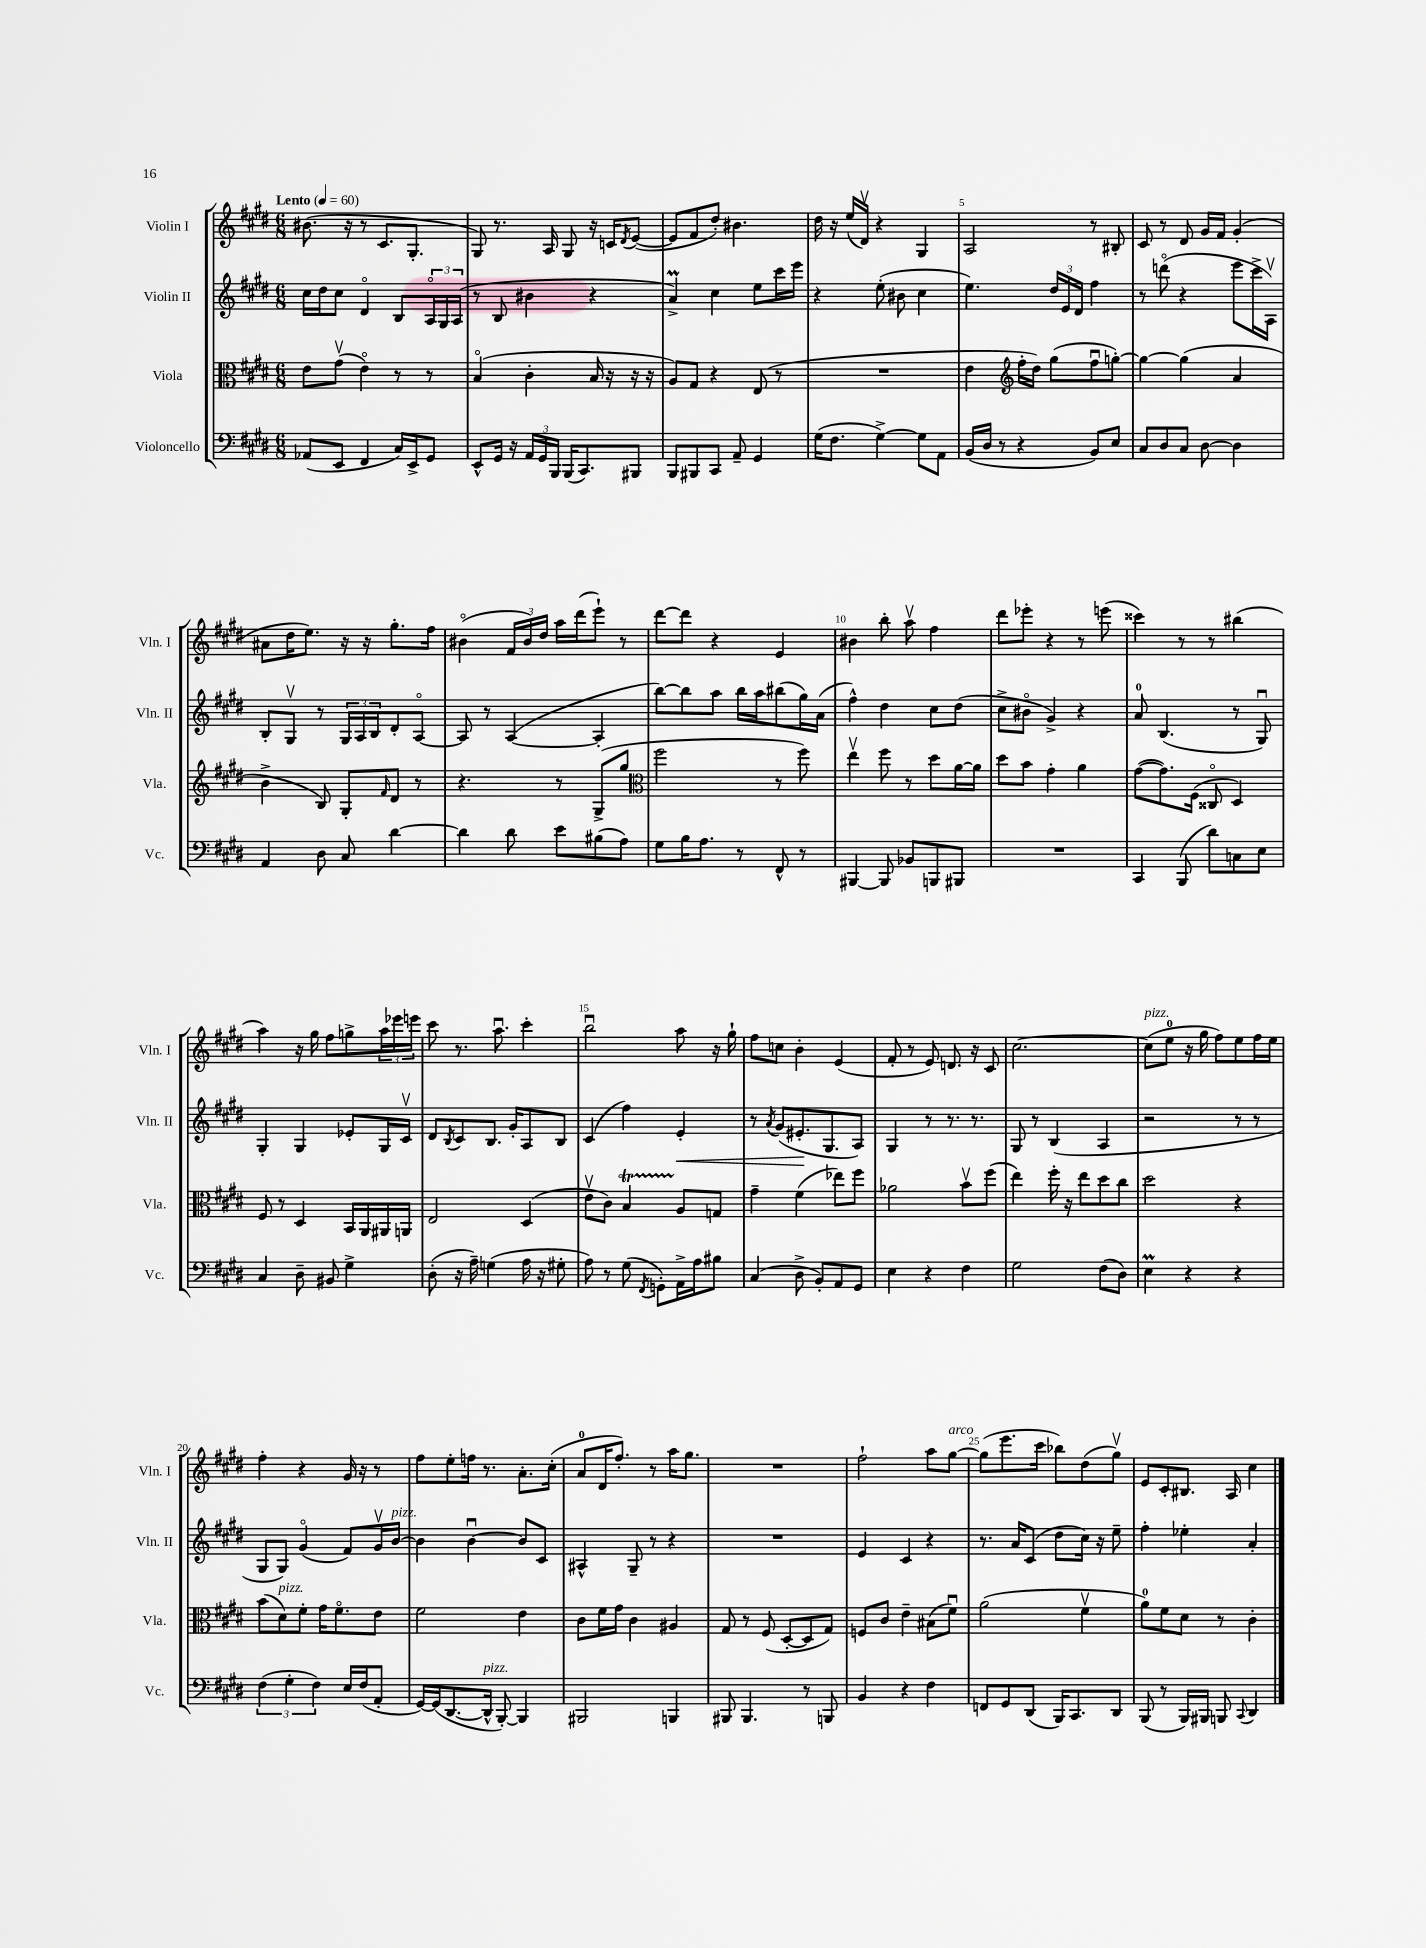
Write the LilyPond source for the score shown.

<<
\new StaffGroup <<
\new Staff = "s0" \with { instrumentName = "Violin I" shortInstrumentName = "Vln. I" } {
    \clef treble \key e \major \numericTimeSignature \time 6/8 \tempo "Lento" 4 = 60
    bis'8.( r16 r8 cis'8. gis8.-. |
    gis8) r8. a16 gis8 r16 c'16 \acciaccatura { dis'8 } e'8~( |
    e'8 fis'8 dis''8-.) bis'4. |
    dis''16 r16 e''16( dis'16\upbow) r4 gis4 |
    a2 r8 bis8-. |
    cis'8 r8 dis'8 gis'16 fis'16 gis'4-.( |
    ais'8 dis''16 e''8.) r16 r16 gis''8.-. fis''16 |
    bis'4\flageolet( \tuplet 3/2 { fis'16 bis'16) dis''16 } a''16 dis'''16( e'''8-!) r8 |
    dis'''8~ dis'''8 r4 e'4 |
    bis'4 b''8-. a''8\upbow fis''4 |
    dis'''8 ees'''8-. r4 r8 e'''8( |
    cisis'''4) r8 r8 bis''4( |
    a''4) r16 gis''16 fis''8 g''8-> \tuplet 3/2 { a''16 ees'''16 e'''16 } |
    cis'''8 r8. a''8.\downbow cis'''4-. |
    b''2\downbow a''8 r16 gis''16-! |
    fis''8 c''8 b'4-. e'4( |
    fis'8-. r8 e'8) d'8. r16 cis'8 |
    cis''2.~ |
    cis''8^\markup { \italic "pizz." }( e''8-0 r16 gis''16 fis''8) e''8 fis''16 e''16 |
    fis''4-. r4 gis'16 r16 r8 |
    fis''8 e''8-. f''16 r8. a'8.-. cis''16-.( |
    a'8-0 dis'16 fis''8.-.) r8 a''16 gis''8. |
    R2. |
    fis''2-! a''8 gis''8~^\markup { \italic "arco" } |
    gis''8( e'''8. cis'''16 bes''8) dis''8( gis''8\upbow) |
    e'8 cis'8-. bis8. a16 cis''4 \bar "|." |
}
\new Staff = "s1" \with { instrumentName = "Violin II" shortInstrumentName = "Vln. II" } {
    \clef treble \key e \major \numericTimeSignature \time 6/8
    cis''16 dis''16 cis''8 dis'4\flageolet b8 \tuplet 3/2 { a16\flageolet gis16 a16( } |
    r8 b8 bis'4 r4 |
    a'4->\prall) cis''4 e''8 cis'''16 e'''16 |
    r4 e''8-.( bis'8 cis''4 |
    e''4.) \tuplet 3/2 { dis''16 e'16 dis'16 } fis''4 |
    r8 d'''8\flageolet( r4 e'''8 cis'''16-> a16\upbow) |
    b8-. gis8\upbow r8 \tuplet 3/2 { gis16 a16 b16 } dis'8-. a8~\flageolet |
    a8 r8 a4~( a4-. |
    b''8~) b''8 a''8 b''16 a''16 bis''8( gis''16) a'16( |
    fis''4-^) dis''4 cis''8 dis''8( |
    cis''8-> bis'8\flageolet gis'4->) r4 |
    a'8-0 b4.( r8 gis8\downbow) |
    gis4-. gis4 ees'8-. gis16 cis'16\upbow |
    dis'8 \acciaccatura { b8 } cis'8 b8. gis'16-. a8 b8 |
    cis'4( fis''4) e'4-.\< |
    r8 \acciaccatura { a'8 } gis'8( eis'8.-.\! gis8. a8) |
    gis4 r8 r8. r8. |
    gis8 r8 b4( a4 |
    r2 r8 r8 |
    gis8 gis8) gis'4\flageolet( fis'8) gis'16\upbow b'16~^\markup { \italic "pizz." } |
    b'4 b'4~\downbow b'8 cis'8 |
    ais4-^ gis8-- r8 r4 |
    R2. |
    e'4 cis'4 r4 |
    r8. a'16 cis'8( dis''8 cis''16) r16 e''8-- |
    fis''4-. ees''4-. a'4-. \bar "|." |
}
\new Staff = "s2" \with { instrumentName = "Viola" shortInstrumentName = "Vla." } {
    \clef alto \key e \major \numericTimeSignature \time 6/8
    e'8 gis'8\upbow( e'4\flageolet) r8 r8 |
    b4\flageolet( cis'4-. b16 r16 r16 r16 |
    a8) gis8 r4 e8( r8 |
    R2. |
    e'4 \clef treble fis''16-. dis''16) gis''8( fis''8\downbow g''8~-.) |
    g''4~ g''4( a'4 |
    b'4-> b8) gis8-. \grace { fis'16 } dis'8 r8 |
    r4. r8 gis8->( gis''8 |
    \clef alto fis''2 r8 fis''8) |
    e''4\upbow fis''8 r8 dis''8 a'16~ a'16 |
    dis''8 b'8 gis'4-. a'4 |
    gis'8~( gis'8.) fis16( cisis8\flageolet dis4) |
    fis8 r8 dis4 b,16 a,16 ais,16 a,16 |
    e2 dis4( |
    e'8\upbow cis'8) b4\startTrillSpan a8\stopTrillSpan g8 |
    gis'4-- fis'4( ees''8) fis''8 |
    aes'2 b'8\upbow fis''8( |
    e''4) fis''16-. r16 e''8 dis''8 cis''8 |
    dis''2 r4 |
    b'8( dis'8^\markup { \italic "pizz." }) fis'8-. gis'16 fis'8.\flageolet e'8 |
    fis'2 e'4 |
    cis'8 fis'16 gis'16 cis'4 ais4 |
    gis8 r8 fis8( dis8~-. dis8 gis8) |
    f8 cis'8 e'4-- bis8( fis'8\downbow) |
    a'2( fis'4\upbow |
    a'8-0) fis'8 dis'8 r8 cis'4-. \bar "|." |
}
\new Staff = "s3" \with { instrumentName = "Violoncello" shortInstrumentName = "Vc." } {
    \clef bass \key e \major \numericTimeSignature \time 6/8
    aes,8( e,8 fis,4 cis16) e,16-> gis,8 |
    e,8-^ gis,16 r16 \tuplet 3/2 { a,16 gis,16 b,,16 } b,,16( cis,8.) bis,,8 |
    b,,8 bis,,8 cis,8 a,8-- gis,4 |
    gis16( fis8. gis4~->) gis8 a,8 |
    b,16( dis16 r8 r4 b,8) e8 |
    cis8 dis8 cis8 dis8~ dis4 |
    a,4 dis8 cis8 dis'4~ |
    dis'4 dis'8 e'8 bis8( a8) |
    gis8 b16 a8. r8 fis,8-^ r8 |
    bis,,4~ bis,,8 bes,8 b,,8 bis,,8 |
    R2. |
    cis,4 b,,8( dis'8) c8 e8 |
    cis4 dis8-- bis,8 gis4-> |
    dis8-.( r16 a16--) g4( a16 r16 gis8-. |
    a8) r8 gis8( \acciaccatura { fis,8 } g,8-.) a,16-> a16 bis8 |
    cis4( dis8-> b,8-.) a,8 gis,8 |
    e4 r4 fis4 |
    gis2 fis8( dis8) |
    e4\prall r4 r4 |
    \tuplet 3/2 { fis4( gis4-. fis4) } e16 fis16( a,8-. |
    gis,16~) gis,16( dis,8.~ dis,16-^^\markup { \italic "pizz." } b,,8~-.) b,,4 |
    bis,,2 b,,4 |
    bis,,8 bis,,4. r8 b,,8 |
    b,4 r4 fis4 |
    f,8 gis,8 dis,8( b,,16) cis,8. dis,8 |
    b,,8( r8 b,,16) bis,,16 b,,8 \appoggiatura { cis,8 } dis,4 \bar "|." |
}
>>
>>
\layout { \context { \Score \override BarNumber.break-visibility = ##(#f #t #t) barNumberVisibility = #(every-nth-bar-number-visible 5) } }
